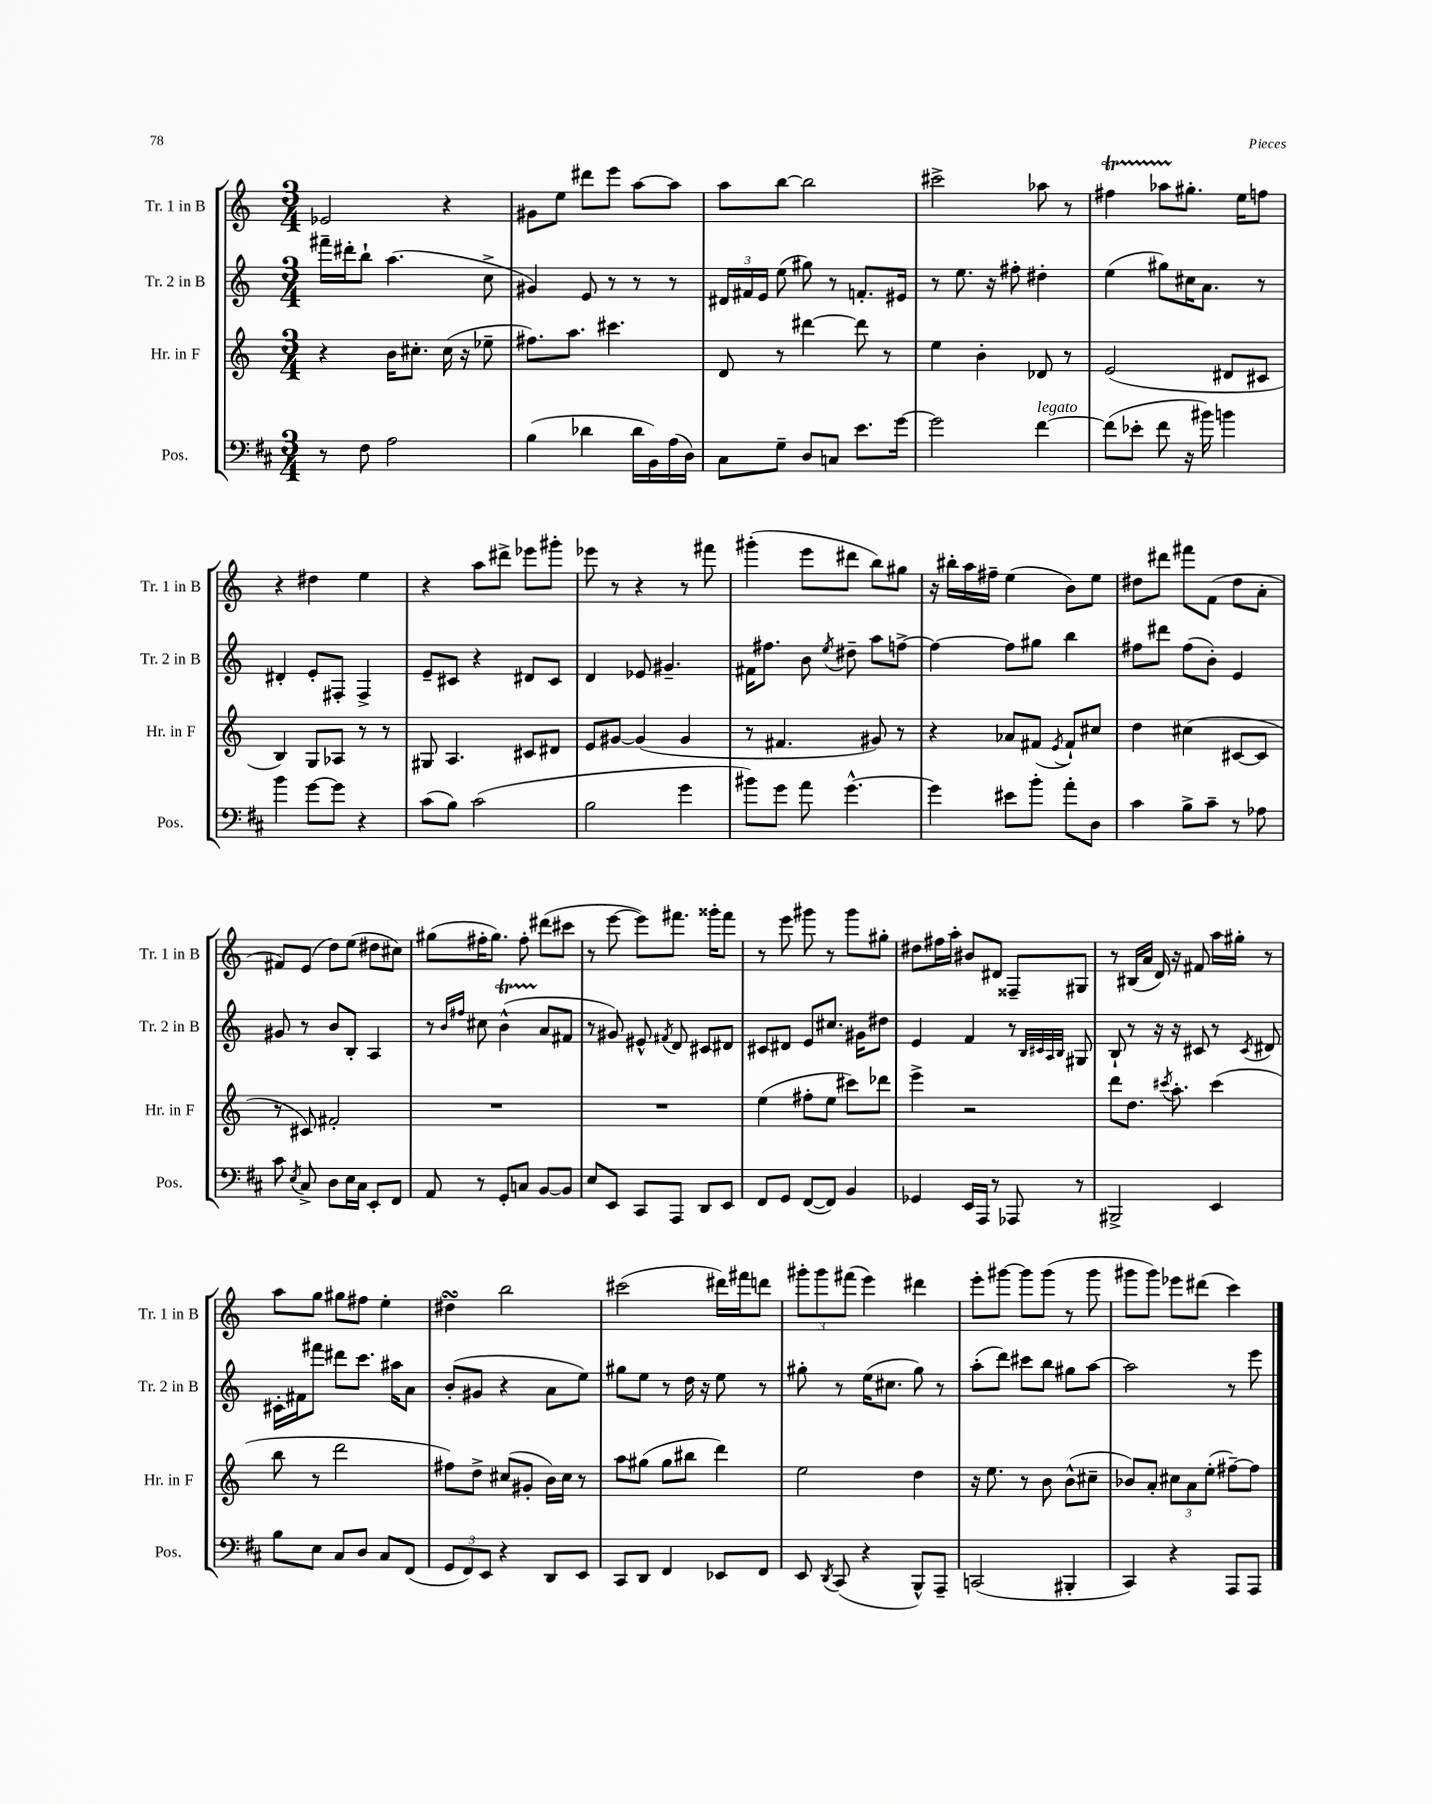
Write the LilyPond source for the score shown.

<<
\new StaffGroup <<
\new Staff = "s0" \with { instrumentName = "Tr. 1 in B" shortInstrumentName = "Tr. 1 in B" } {
    \clef treble \key c \major \numericTimeSignature \time 3/4
    \autoBeamOff ees'2 r4 |
    gis'8[ e''8] dis'''8[ e'''8] a''8[~ a''8] |
    a''8[ b''8]~ b''2 |
    cis'''2-> aes''8 r8 |
    fis''4\startTrillSpan aes''8[ gis''8.]-.\stopTrillSpan e''16[ f''8] |
    r4 dis''4 e''4 |
    r4 a''8[ dis'''8]-> ees'''8[ gis'''8]-. |
    ees'''8 r8 r4 r8 fis'''8 |
    gis'''4-.( e'''8[ dis'''8] b''8[) gis''8] |
    r16 bis''16[-. a''16 fis''16]-- e''4( b'8[) e''8] |
    dis''8[ dis'''8] fis'''8[ f'8]( dis''8[ a'8]-. |
    fis'8[) e'8]( d''8[) e''8]( dis''8[ cis''8]) |
    gis''8[( fis''16-. gis''8.]) fis''8-. dis'''8[( cis'''8] |
    r8 e'''8~ e'''8[) fis'''8.] gisis'''16[-. fis'''8] |
    r8 e'''8 gis'''8 r8 gis'''8[ gis''8]-. |
    dis''8[ fis''16 a''16]-. bis'8[ dis'8] fisis8[-- gis8] |
    r8 bis16[( a'16] d'16) r16 fis'8 a''16[ gis''16]-. r8 |
    a''8[ g''8] gis''8[ fis''8] e''4-. |
    dis''4\turn b''2 |
    cis'''2( dis'''16[) fis'''16 d'''8] |
    \tuplet 3/2 { gis'''8[-. gis'''8 fis'''8]( } e'''4) dis'''4 |
    e'''8[-. gis'''8]~ gis'''8[ gis'''8]( r8 gis'''8 |
    gis'''8[ gis'''8]) ees'''8[ dis'''8]( c'''4) \bar "|." |
}
\new Staff = "s1" \with { instrumentName = "Tr. 2 in B" shortInstrumentName = "Tr. 2 in B" } {
    \clef treble \key c \major \numericTimeSignature \time 3/4
    \autoBeamOff fis'''16[-- dis'''16-. b''8]-! a''4.( c''8-> |
    gis'4) e'8 r8 r8 r8 |
    \tuplet 3/2 { dis'16[ fis'16 e'16] } e''8( gis''8) r8 f'8.[-. eis'16] |
    r8 e''8. r16 fis''8-. dis''4-. |
    e''4( gis''8[) cis''16 a'8.] r8 |
    dis'4-. e'8[-. fis8]-. fis4-> |
    e'8[-- cis'8] r4 dis'8[ cis'8] |
    d'4 ees'8 gis'4.-- |
    fis'16[ fis''8.] b'8 \acciaccatura { e''8 } dis''8-- a''8[ f''8]~-> |
    f''4~ f''8[ gis''8] b''4 |
    fis''8[ dis'''8] fis''8[( b'8]-.) e'4 |
    gis'8 r8 b'8[ b8]-. a4 |
    r8 \grace { b'16[ fis''16] } cis''8 b'4-^\startTrillSpan( a'8[\stopTrillSpan fis'8] |
    r8 gis'8) eis'8-^ \acciaccatura { fis'8 } d'8 cis'8[ dis'8] |
    cis'8[ dis'8] e'8[ cis''8.] gis'16[ dis''8] |
    e'4 f'4 r8 \grace { b32[ cis'32 a32 b32] } gis8 |
    b8-! r8 r16 r16 cis'8 r8 \acciaccatura { cis'8 } dis'8 |
    cis'16[-. fis'16 fis'''8] dis'''8[ c'''8.] ais''16[ a'8] |
    b'8[-.( gis'8] r4 a'8[ e''8]) |
    gis''8[ e''8] r8 d''16 r16 e''8 r8 |
    gis''8-. r8 e''16[( cis''8.] gis''8) r8 |
    a''8[-.( d'''8]) cis'''8[ b''8] gis''8[ a''8]~ |
    a''2 r8 e'''8 \bar "|." |
}
\new Staff = "s2" \with { instrumentName = "Hr. in F" shortInstrumentName = "Hr. in F" } {
    \clef treble \key c \major \numericTimeSignature \time 3/4
    \autoBeamOff r4 b'16[ cis''8.]-. cis''16( r16 ees''8-- |
    fis''8.[) a''8.] cis'''4. |
    d'8 r8 dis'''4~ dis'''8 r8 |
    e''4 b'4-. des'8 r8 |
    e'2( dis'8[ cis'8] |
    b4) g8[ aes8] r8 r8 |
    gis8 a4. cis'8[ dis'8] |
    e'8[ gis'8]~ gis'4( gis'4 |
    r8 fis'4. gis'8) r8 |
    r4 aes'8[ fis'8]( \acciaccatura { e'8 } fis'8[-!) cis''8] |
    d''4 cis''4( cis'8[~ cis'8] |
    r8 cis'8) fis'2-. |
    R2. |
    R2. |
    e''4( fis''8[-. e''8] cis'''8[) des'''8] |
    e'''4-> r2 |
    d'''8[ d''8.] \acciaccatura { cis'''8 } a''8.-. cis'''4( |
    b''8 r8 d'''2 |
    fis''8[) d''8]-> cis''8[( gis'8]-. b'16[) cis''16] r8 |
    a''8[ gis''8]( gis''8[ bis''8] d'''4) |
    e''2 d''4 |
    r16 e''8. r8 b'8 b'8[-^( cis''8]-- |
    bes'8[) a'8]-. \tuplet 3/2 { cis''8[ a'8 e''8]-.( } fis''8[~--) fis''8] \bar "|." |
}
\new Staff = "s3" \with { instrumentName = "Pos." shortInstrumentName = "Pos." } {
    \clef bass \key d \major \numericTimeSignature \time 3/4
    \autoBeamOff r8 fis8 a2 |
    b4( des'4 des'16[ b,16) a16( d16]) |
    cis8[ g8]-- d8[ c8] e'8.[ g'16]~ |
    g'2 fis'4~^\markup { \italic "legato" } |
    fis'8[( ees'8]-. fis'8 r16 bis'16) b'4 |
    b'4 g'8[~ g'8] r4 |
    cis'8[( b8]) cis'2( |
    b2 g'4 |
    bis'8[) g'8] a'8 g'4.~-^ |
    g'4 eis'8[ b'8]-. a'8[-. d8] |
    cis'4 b8[-> cis'8]-- r8 aes8 |
    cis'8 \acciaccatura { e8 } cis8-> d8[ e16 cis16] e,8[-. fis,8] |
    a,8 r8 g,8[-. c8] b,8[~ b,8] |
    e8[ e,8] cis,8[ a,,8] d,8[ e,8] |
    fis,8[ g,8] fis,8[~( fis,8]) b,4 |
    ges,4 e,16[ a,,16] r8 aes,,8 r8 |
    bis,,2-> e,4 |
    b8[ e8] cis8[ d8] cis8[ fis,8]( |
    \tuplet 3/2 { g,8[ fis,8) e,8] } r4 d,8[ e,8] |
    cis,8[ d,8] fis,4 ees,8[ fis,8] |
    e,8 \acciaccatura { d,8 } cis,8( r4 b,,8[-^) a,,8]-- |
    c,2( bis,,4-. |
    cis,4) r4 a,,8[ a,,8] \bar "|." |
}
>>
>>
\layout { \context { \Score \remove "Bar_number_engraver" } }
